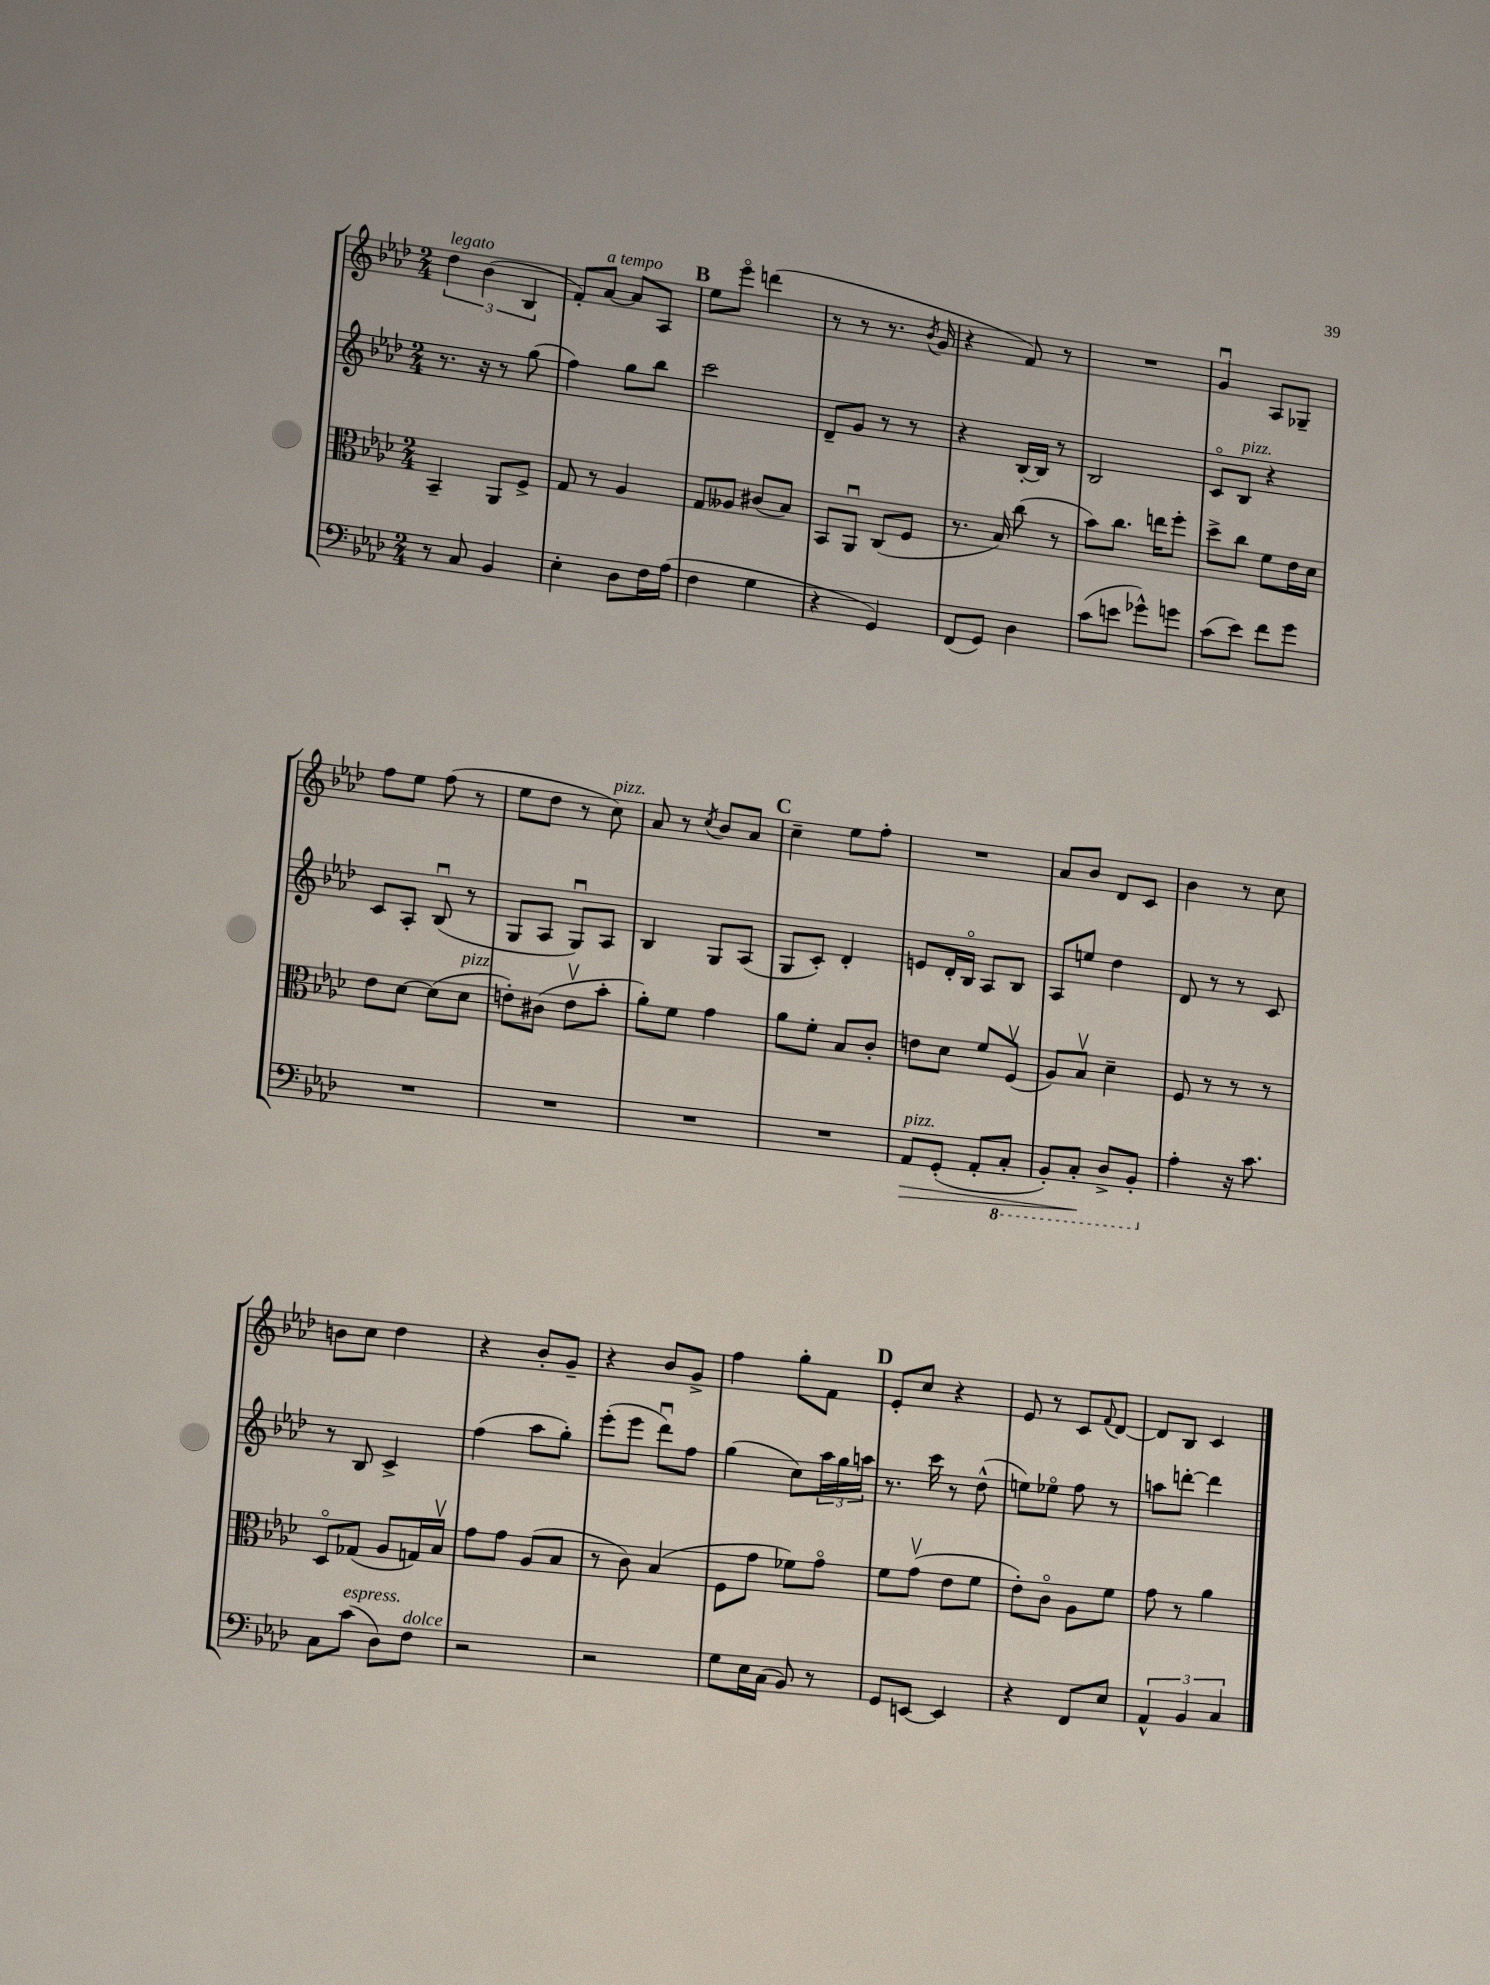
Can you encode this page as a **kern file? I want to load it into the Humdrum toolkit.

**kern	**kern	**kern	**kern
*staff4	*staff3	*staff2	*staff1
*clefF4	*clefC3	*clefG2	*clefG2
*k[b-e-a-d-]	*k[b-e-a-d-]	*k[b-e-a-d-]	*k[b-e-a-d-]
*M2/4	*M2/4	*M2/4	*M2/4
8r	4BB-~/	8.r	6dd-\
8C/	.	.	.
.	.	.	(6b-\
.	.	16r	.
4BB-/	8AA-/L	8r	.
.	.	.	6B-/
.	8F^/J	(8gg\	.
=	=	=	=
4E-'\	8G/	4ff\)	8f'/L)
.	8r	.	[8a-/J
8D-\L	4A-/	8gg\L	8a-/]L
16F\L	.	8bb-\J	8A-/J
(16A-\JJ	.	.	.
=	=	=	=
4F\	8G/L	2ccc\	8ee-\L
.	8A--/J	.	8eee-o\J
4G\	(8c#/L	.	(4ddd\
.	8B-/J)	.	.
=	=	=	=
4r	8BB-/L	8d-~/L	8r
.	8AA-u/J	8g/J	8r
4GG/)	(8C/L	8r	8.r
.	8F/J	8r	.
.	.	.	8qb-/
.	.	.	16g/
=	=	=	=
(8FF/L	8.r	4r	4r
8GG/J)	.	.	.
.	16B-/)	.	.
4D-\	(8cc\	[16B-'/LL	8f/)
.	.	16B-/]JJ	.
.	8r	8r	8r
=	=	=	=
(8c\L	8b-\L)	2B-/	2r
8e\J	8.cc\J	.	.
8g-^^\L)	.	.	.
.	16ee\LK	.	.
8g\J	8ff'\J	.	.
=	=	=	=
(8c\L	8dd-^\L	8co/L	4gu/
8e-\J)	8cc\J	8B-/J	.
8f\L	8f\L	4r	8A-/L
8g\J	16e-\L	.	8G-~/J
.	16d-\JJ	.	.
=	=	=	=
2r	8e-\L	8c/L	8ff\L
.	[8d-\J	8A-'/J	8ee-\J
.	(8d-\]L	(8B-u/	(8ff\
.	8d-\J	8r	8r
=	=	=	=
2r	8e'\L)	8G/L	8ee-\L
.	(8c#\J	8A-/J	8dd-\J
.	8ev\L	8Gu/L)	8r
.	8b-'\J	8A-/J	8cc\)
=	=	=	=
2r	8a-'\L)	4B-/	8a-/
.	8f\J	.	8r
.	.	.	8qcc/
.	4g\	8G/L	8b-/L
.	.	(8A-/J	8a-/J
=	=	=	=
2r	8a-\L	8G/L	4cc~\
.	8f'\J	8c'/J)	.
.	8B-/L	4d-'/	8ee-\L
.	8c'/J	.	8ff'\J
=	=	=	=
8AA-/L	8e\L	8e/L	2r
(8GG'/J	8d-\J	16d-'/L	.
.	.	16B-o/JJ	.
8AA-'/L	8f/L	8A-/L	.
8CC'/J	(8Fv/J	8B-/J	.
=	=	=	=
8BBB-'/L)	8A-/L)	8A-/L	8a-/L
8CC'/J	8B-v/J	8ee/J	8b-/J
8DD-^/L	4d-~\	4dd-\	8d-/L
8BBB-'/J	.	.	8c/J
=	=	=	=
4A-'\	8F/	8d-/	4b-\
.	8r	8r	.
16r	8r	8r	8r
8.c\	.	.	.
.	8r	8c/	8cc\
=	=	=	=
8C\L	8D-o/L	8r	8b\L
(8c\J	(8G-/J	8B-/	8cc\J
8D-\L)	8A-/L	4c^/	4dd-\
8F\J	16G/L)	.	.
.	16B-v/JJ	.	.
=	=	=	=
2r	8g\L	(4ff\	4r
.	8g\J	.	.
.	(8A-/L	8aa-\L	8b-'/L
.	8B-/J	8gg'\J)	8g~/J
=	=	=	=
2r	8r	(8eee-'\L	4r
.	8c\)	8eee-\J	.
.	(4B-/	8ddd-u\L)	8b-/L
.	.	8ff\J	8g^/J
=	=	=	=
8G\L	8F\L	(4gg\	4ff\
16E-\L	8g\J	.	.
(16C\JJ	.	.	.
8BB-/)	8f-\L)	8cc\L)	8gg'\L
8r	8go\J	24aa-\L	8f\J
.	.	24gg\	.
.	.	24aa\JJ	.
=	=	=	=
8GG/L	8f\L	8.r	8e-'/L
[8EE/J	(8gv\J	.	8cc/J
.	.	16ccc\	.
4EE/]	8e-\L	8r	4r
.	8f\J	(8dd-^^\	.
=	=	=	=
4r	8e-'\L)	8ee\L)	8e-/
.	8co\J	8ee-o\J	8r
8FF/L	8A-\L	8ff\	8c/L
.	.	.	8qqf/
8E-/J	8f\J	8r	[8d-/J
=	=	=	=
6AA-^^/	8g\	8aa\L	8d-/]L
.	8r	[8ddd'\J	8B-/J
6BB-/	.	.	.
.	4a-\	4ddd\]	4c/
6C/	.	.	.
==	==	==	==
*-	*-	*-	*-
